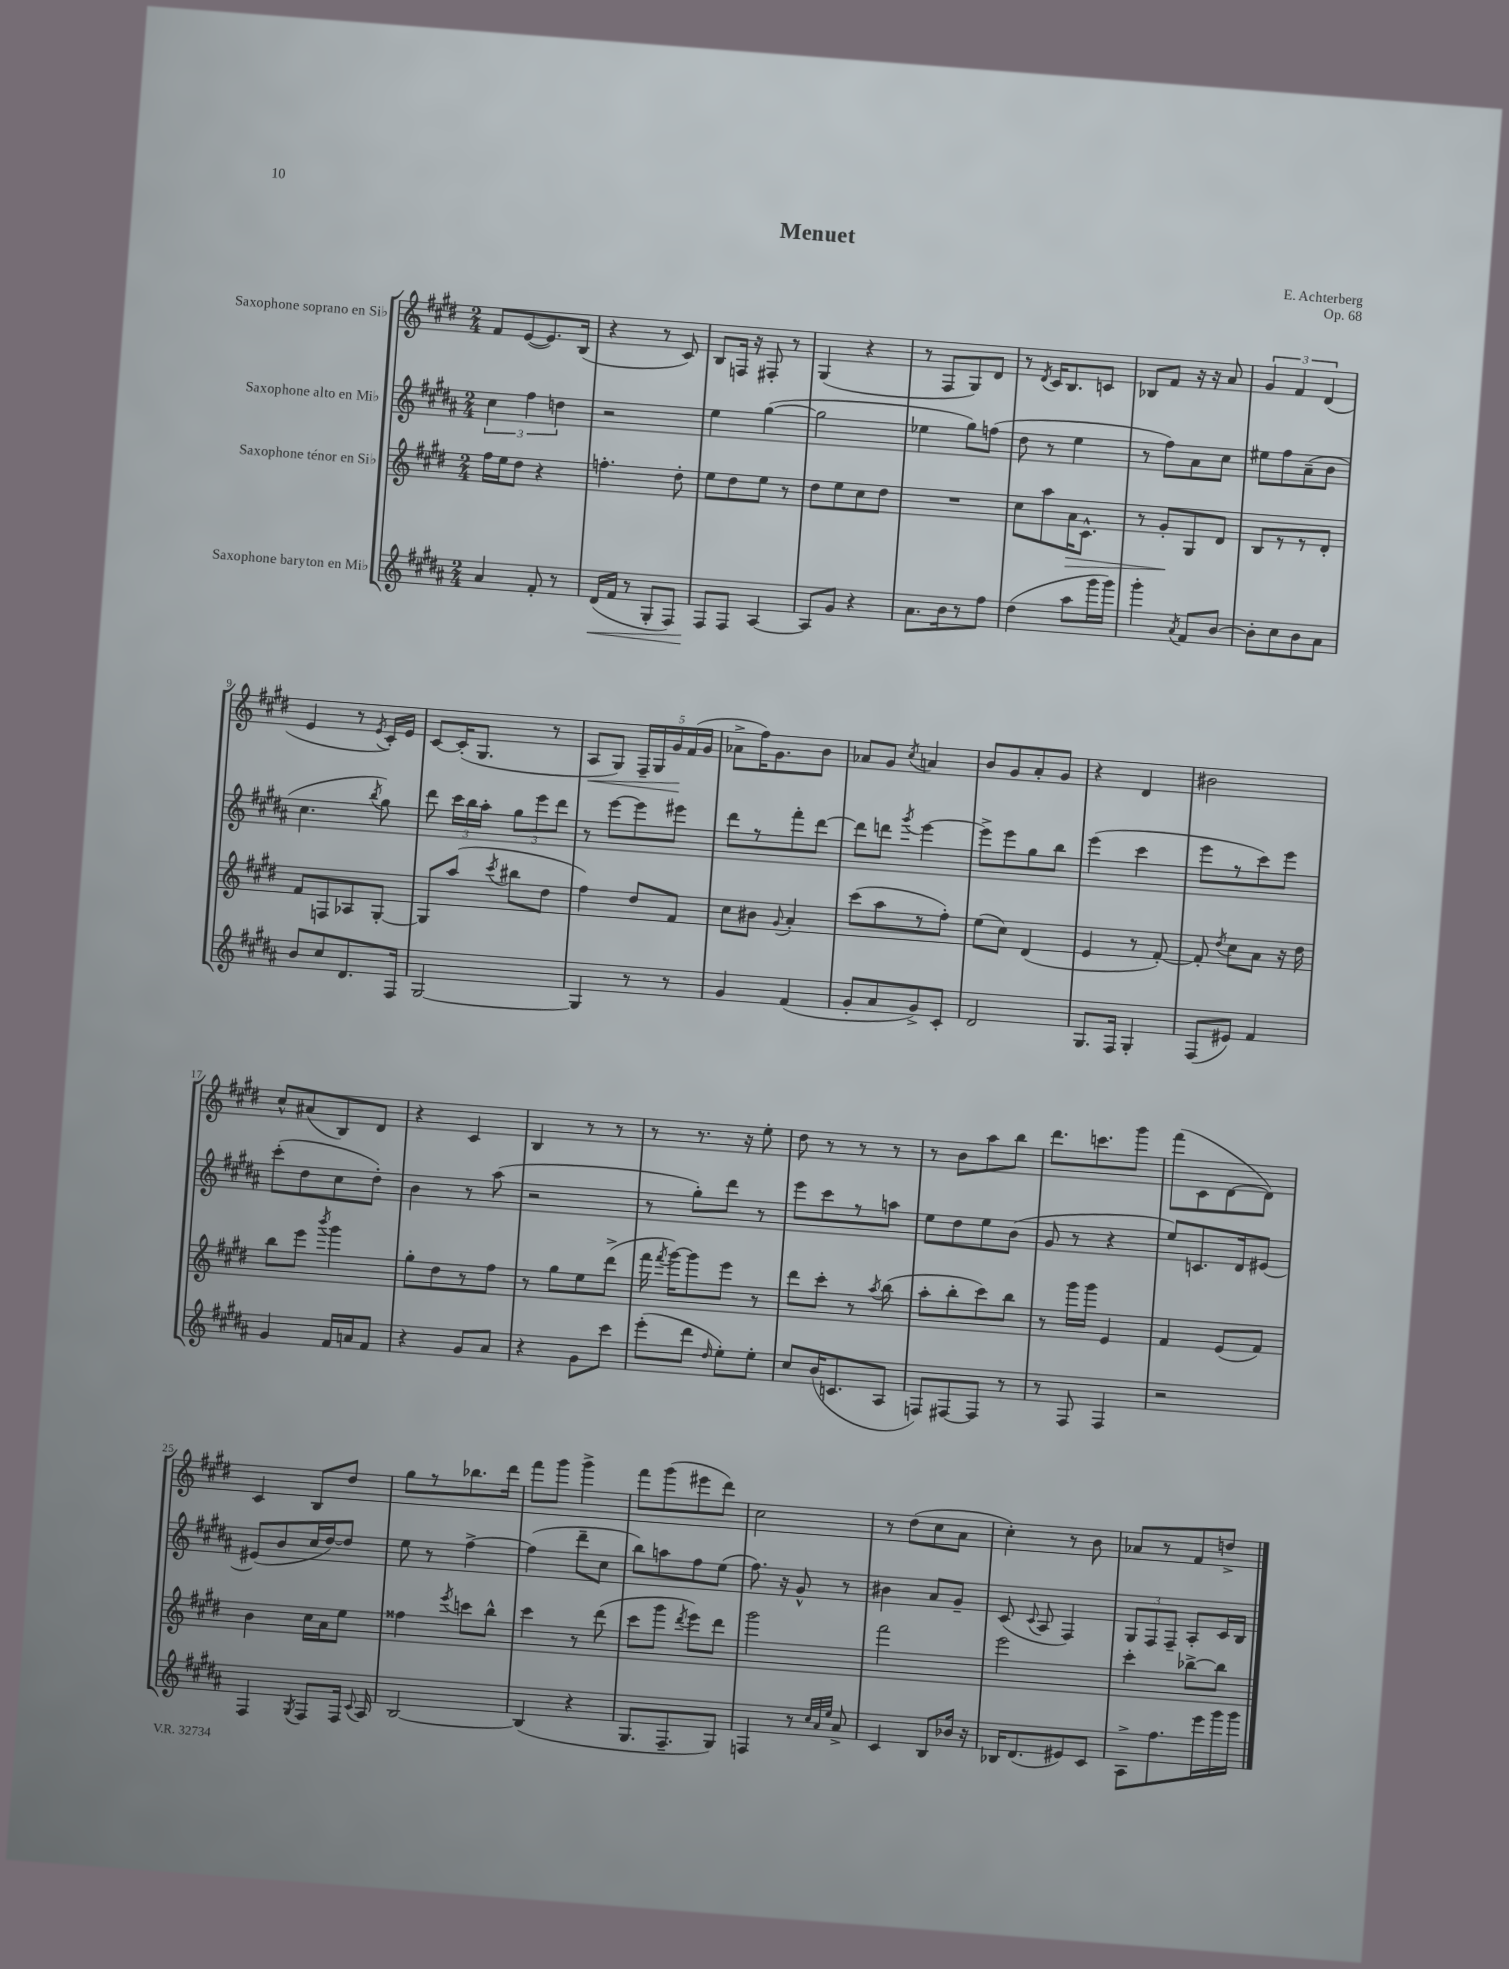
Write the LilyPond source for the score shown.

\header { title = "Menuet" composer = "E. Achterberg" opus = "Op. 68" }
<<
\new StaffGroup <<
\new Staff = "s0" \with { instrumentName = "Saxophone soprano en Sib" } {
    \clef treble \key e \major \numericTimeSignature \time 2/4
    \autoBeamOff fis'8[ e'8~( e'8.) b16]( |
    r4 r8 cis'8) |
    b8[ f16] r16 fis8-. r8 |
    gis4( r4 |
    r8 fis8[ gis8) dis'8] |
    r8 \acciaccatura { dis'8 } cis'16[ b8. c'8] |
    bes8[ fis'8] r16 r16 a'8 |
    \tuplet 3/2 { gis'4 fis'4 dis'4( } |
    e'4 r8 \acciaccatura { e'8 } cis'16[-.) e'16] |
    cis'8[~ cis'16-.( gis8.] r8 |
    a8[\< gis8]) \tuplet 5/4 { fis16[-- gis16 gis'16\! fis'16( gis'16] } |
    aes'8[-> fis''16) gis'8. b'8] |
    aes'8[ gis'8] \acciaccatura { cis''8 } a'4 |
    b'8[ gis'8 a'8-. gis'8] |
    r4 dis'4 |
    bis'2 |
    cis''8[-^ ais'8( b8) dis'8] |
    r4 cis'4 |
    b4 r8 r8 |
    r8 r8. r16 e''8-. |
    dis''8 r8 r8 r8 |
    r8 b'8[ a''8 b''8] |
    dis'''8.[ c'''8. gis'''8] |
    fis'''8[( cis'8 dis'8~ dis'8]) |
    cis'4 b8[ dis''8] |
    gis''8[ r8 bes''8. dis'''16] |
    fis'''8[ gis'''8] gis'''4-> |
    fis'''8[ gis'''8( eis'''8 dis'''8]) |
    cis''2 |
    r8 dis''8[( cis''8 a'8] |
    cis''4-.) r8 b'8 |
    aes'8[ r8 fis'8 d''8]-> \bar "|." |
}
\new Staff = "s1" \with { instrumentName = "Saxophone alto en Mib" } {
    \clef treble \key b \major \numericTimeSignature \time 2/4
    \autoBeamOff \tuplet 3/2 { cis''4 fis''4 d''4 } |
    r2 |
    e''4 gis''4~( |
    gis''2 |
    ees''4 gis''8[) f''8]( |
    dis''8 r8 e''4 |
    r8 fis''8[) ais'8 cis''8] |
    eis''8[ fis''8 ais'8--( b'8] |
    cis''4. \acciaccatura { b''8 } gis''8) |
    dis'''8 \tuplet 3/2 { cis'''16[ b''16 ais''16]-. } \tuplet 3/2 { gis''8[ e'''8 dis'''8] } |
    r8 e'''8[~ e'''8 eis'''8] |
    dis'''8[ r8 fis'''8-. dis'''8]~ |
    dis'''8[ d'''8] \acciaccatura { gis'''8 } e'''4~ |
    e'''8[-> e'''8 gis''8 b''8] |
    e'''4( cis'''4 |
    e'''8[ r8 cis'''8) e'''8] |
    cis'''8[-.( dis''8 cis''8 dis''8]-.) |
    b'4 r8 ais''8( |
    r2 |
    r8 gis''8[-.) dis'''8] r8 |
    e'''8[ cis'''8 r8 a''8] |
    e''8[ dis''8 e''8 b'8]( |
    gis'8 r8 r4 |
    e''8[) c'8. dis'16 eis'8]~ |
    eis'8[( b'8 cis''16 dis''16~) dis''8] |
    e''8 r8 fis''4~-> |
    fis''4( dis'''8[-- cis''8] |
    b''8[) a''8 fis''8 e''8]( |
    fis''8.) r16 gis'8-^ r8 |
    bis'4 ais'8[ gis'8]-- |
    cis'8( \appoggiatura { cis'8 } ais8 fis4) |
    \tuplet 3/2 { gis8[ fis8 fis8]-- } ais8[-. cis'16 b16] \bar "|." |
}
\new Staff = "s2" \with { instrumentName = "Saxophone ténor en Sib" } {
    \clef treble \key e \major \numericTimeSignature \time 2/4
    \autoBeamOff fis''16[ e''16 dis''8] r4 |
    f''4.-. dis''8-. |
    e''8[ dis''8 e''8] r8 |
    dis''8[ e''8 cis''8 dis''8] |
    R2 |
    cis''8[ a''8 a'16\> cis'8.]-^ |
    r8 gis'8[-.\! gis8 dis'8] |
    b8[ r8 r8 dis'8]-. |
    fis'8[ f8 aes8 gis8]~-. |
    gis8[ a''8]( \acciaccatura { cis'''8 } bis''8[ dis''8] |
    fis''4) dis''8[ fis'8] |
    cis''8[ bis'8] \appoggiatura { gis'8 } a'4-. |
    cis'''8[( a''8 r8 fis''8]-.) |
    e''8[( cis''8]) dis'4( |
    e'4 r8 fis'8~-.) |
    fis'8-. \acciaccatura { dis''8 } cis''8[ a'8] r16 dis''16 |
    b''8[ e'''8] \acciaccatura { b'''8 } gis'''4 |
    gis''8[-. dis''8 r8 fis''8] |
    r8 gis''8[ e''8 dis'''8]->( |
    fis'''16 \acciaccatura { fis'''8 } gis'''16[~) gis'''8 e'''8] r8 |
    dis'''8[ cis'''8]-. r8 \acciaccatura { a''8 } b''8( |
    a''8[-. b''8-. cis'''8) b''8] |
    r8 gis'''16[ gis'''16] e'4 |
    fis'4 e'8[( fis'8]) |
    b'4 cis''16[ a'16 e''8] |
    fisis''4 \acciaccatura { e'''8 } c'''8[ b''8]-^ |
    cis'''4 r8 dis'''8( |
    cis'''8[ gis'''8] \acciaccatura { dis'''8 } e'''8[) dis'''8] |
    gis'''2 |
    fis'''2 |
    e'''2 |
    cis'''4-. bes''8[~-> bes''8] \bar "|." |
}
\new Staff = "s3" \with { instrumentName = "Saxophone baryton en Mib" } {
    \clef treble \key b \major \numericTimeSignature \time 2/4
    \autoBeamOff ais'4 fis'8-. r8 |
    dis'16[\<( fis'16] r8 gis8[-. fis8]) |
    fis8[\! fis8] ais4~ |
    ais8[ gis'8] r4 |
    ais'8.[ b'16 r8 fis''8] |
    dis''4( ais''8[ gis'''16 gis'''16]) |
    gis'''4-. \acciaccatura { ais'8 } fis'8[ b'8]~ |
    b'8[-. cis''8 b'8 ais'8] |
    b'8[ cis''8 dis'8. fis16] |
    gis2~ |
    gis4 r8 r8 |
    gis'4 fis'4( |
    gis'8[-. ais'8 gis'8->) cis'8]-. |
    dis'2 |
    gis8.[ fis16] gis4-. |
    fis8[( eis'8]) fis'4 |
    gis'4 fis'16[ a'16 fis'8] |
    r4 gis'8[ ais'8] |
    r4 gis'8[ cis'''8] |
    e'''8[-.( dis'''8] \grace { dis''16 } e''8[-.) e''8]-. |
    cis''8[ b'16( c'8. ais8] |
    f8[) fis8~ fis8] r8 |
    r8 fis8 fis4 |
    r2 |
    fis4 \acciaccatura { gis8 } fis8[ fis16] \appoggiatura { cis'8 } ais16 |
    b2~ |
    b4( r4 |
    gis8.[ fis8.-- gis8]) |
    f4 r8 \grace { cis''32[ ais'32 e''32] } ais'8-> |
    cis'4 b8[ bes'16] r16 |
    bes16[ dis'8.( eis'8) cis'8] |
    ais8[-> fis''8. e'''16 gis'''16 gis'''16] \bar "|." |
}
>>
>>
